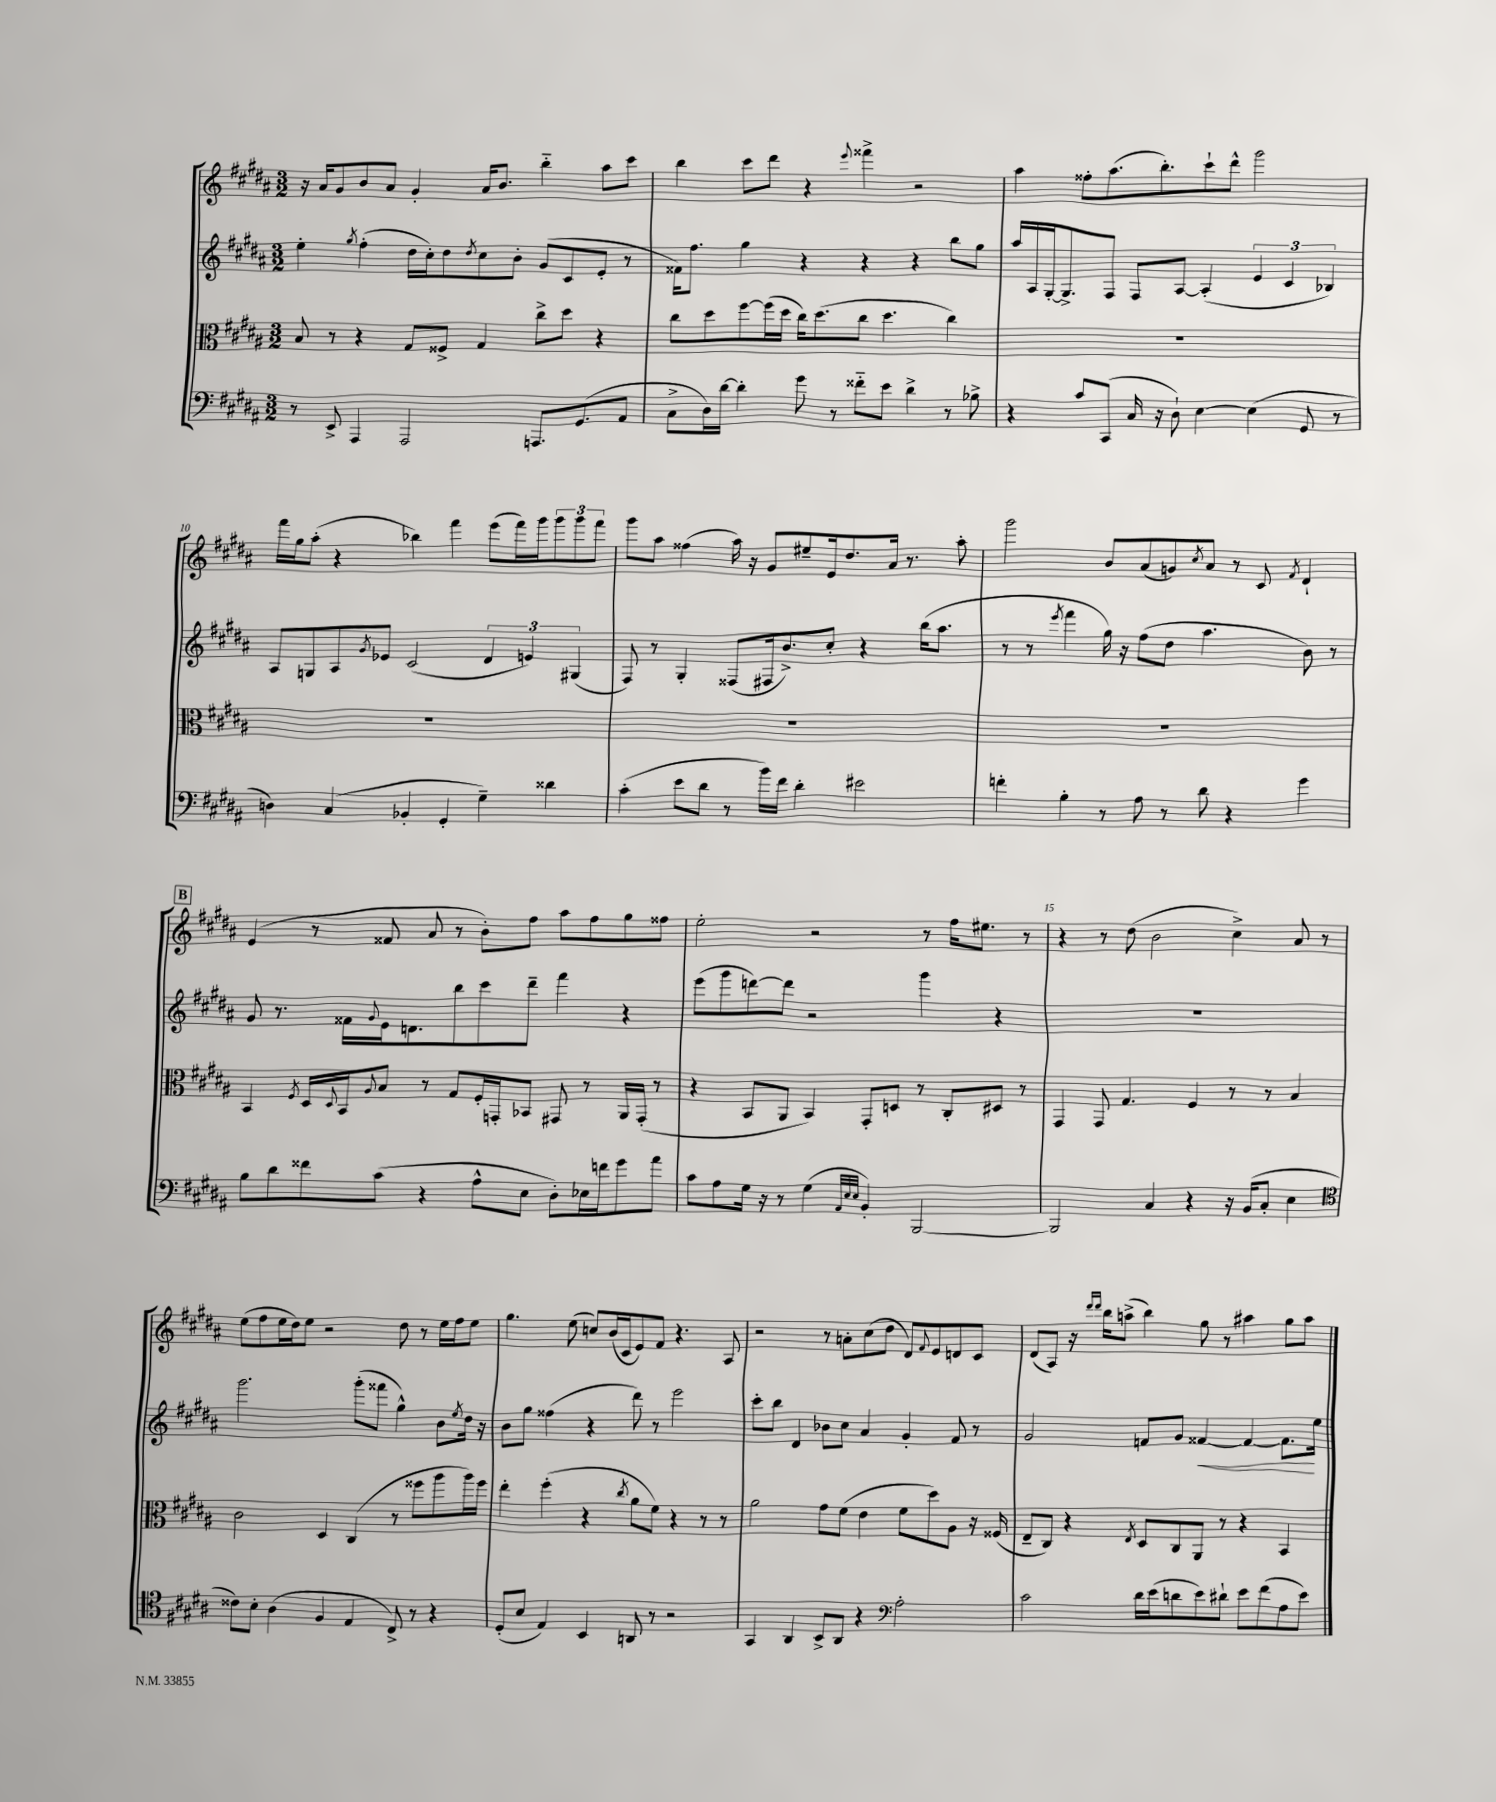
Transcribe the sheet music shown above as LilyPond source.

<<
\new StaffGroup <<
\new Staff = "s0" {
    \clef treble \key b \major \numericTimeSignature \time 3/2
    r16 ais'16 gis'8 b'8 ais'8 gis'4-. ais'16 b'8. b''4-_ ais''8 cis'''8 |
    b''4 cis'''8 dis'''8 r4 \appoggiatura { e'''8 } fisis'''4-> r2 |
    ais''4 fisis''8-. ais''8.( b''8.-.) cis'''8-! dis'''8-^ gis'''2 |
    fis'''16 gis''16 ais''8-.( r4 bes''4) fis'''4 e'''8( fis'''16) gis'''16 \tuplet 3/2 { gis'''8 gis'''8 fis'''8 } |
    gis'''8 ais''8 fisis''4( ais''16) r16 gis'8 eis''8-- e'16 dis''8. ais'16 r8. ais''8-. |
    gis'''2 b'8 ais'8( g'8) \acciaccatura { cis''8 } ais'8 r8 cis'8 \acciaccatura { fis'8 } dis'4-! |
    \mark \markup { \box "B" } e'4( r8 fisis'8 ais'8 r8 b'8-.) fis''8 ais''8 fis''8 gis''8 fisis''8 |
    e''2-. r2 r8 fis''16 eis''8. r8 |
    r4 r8 dis''8( b'2 cis''4->) ais'8 r8 |
    e''8( fis''8 e''16 dis''16) e''8 r2 dis''8 r8 e''16 fis''16 e''8 |
    gis''4. e''8( c''8) b'16( cis'16 e'8) fis'8 r4. ais8 |
    r2 r8 a'8-. cis''8( dis''8 dis'8) \appoggiatura { fis'8 } e'8 d'8 cis'8 |
    dis'8( ais8) r16 \grace { dis'''16 dis'''16 } b''16 a''8->( b''4) gis''8 r8 ais''4 gis''8 ais''8 \bar "|." |
}
\new Staff = "s1" {
    \clef treble \key b \major \numericTimeSignature \time 3/2
    e''4-. \acciaccatura { gis''8 } fis''4-.( dis''16 cis''16-.) dis''8 \acciaccatura { dis''8 } cis''8 b'8-. gis'8( cis'8 e'8-. r8 |
    fisis'16) fis''8. gis''4 r4 r4 r4 b''8 gis''8 |
    ais''16 ais16 gis16~-. gis8.-> fis8 fis8 ais8~ ais4-.( \tuplet 3/2 { e'4 cis'4 bes4) } |
    ais8 g8 ais8 \acciaccatura { gis'8 } ees'8 cis'2( \tuplet 3/2 { dis'4 e'4) gis4( } |
    fis8) r8 gis4-. fisis8( fis16 b'8.->) cis''8-. r4 b''16( ais''8. |
    r8 r8 \acciaccatura { e'''8 } fis'''4 gis''16) r16 fis''8( dis''8 ais''4. b'8) r8 |
    \mark \markup { \box "B" } gis'8 r8. fisis'16 \appoggiatura { gis'8 } e'16 d'8. b''8 cis'''8 dis'''8-- fis'''4 r4 |
    e'''8( gis'''8 d'''8~) d'''8 r2 gis'''4 r4 |
    R1. |
    gis'''2. gis'''8-.( fisis'''8 gis''4-^) b'8 \acciaccatura { e''8 } dis''16 r16 |
    b'8 gis''8 fisis''4( r4 dis'''8) r8 e'''2 |
    cis'''8-. b''8 dis'4 bes'8 cis''8 ais'4 gis'4-. fis'8 r8 |
    gis'2 f'8 gis'8 fisis'4~\< fisis'4~ fisis'8.\! e''16 \bar "|." |
}
\new Staff = "s2" {
    \clef alto \key b \major \numericTimeSignature \time 3/2
    b8 r8 r4 gis8 fisis8-> gis4 cis''8-> dis''8 r4 |
    cis''8 dis''8 fis''8~ fis''16( dis''16 cis''16) dis''8.( cis''8 dis''4. cis''4) |
    R1. |
    R1. |
    R1. |
    R1. |
    \mark \markup { \box "B" } b,4 \acciaccatura { fis8 } dis16 \appoggiatura { dis8 } b,16 \appoggiatura { ais8 } b8 r8 gis8 fis16-. g,16-. bes,8 gis,8 r8 ais,16 gis,16-.( r8 |
    r4 b,8 ais,8 b,4) gis,8-. d8 r8 cis8-. dis8 r8 |
    gis,4 gis,8 gis4. fis4 r8 r8 b4 |
    cis'2 dis4 cis4( r8 fisis''8 ais''8 ais''16) fisis''16 |
    e''4-. fis''4-.( r4 \acciaccatura { cis''8 } ais'8 fis'8) r4 r8 r8 |
    ais'2 gis'8 fis'8( e'4 fis'8 dis''8) ais8 r16 fisis16( |
    e8-- cis8) r4 \acciaccatura { e8 } dis8 cis8 ais,8 r8 r4 b,4 \bar "|." |
}
\new Staff = "s3" {
    \clef bass \key b \major \numericTimeSignature \time 3/2
    r8 e,8-> ais,,4 ais,,2 a,,8. gis,8.( ais,8 |
    cis8-> dis16) dis'16~ dis'4-. gis'8 r8 fisis'8-_ e'8 dis'4-> r8 bes8-> |
    r4 cis'8 cis,8( cis16 r16 dis8-!) e4~ e4( gis,8 r8 |
    d4) cis4( bes,4-. gis,4-. gis4--) disis'4 |
    cis'4-.( e'8 dis'8 r8 b'16) fis'16 dis'4-. eis'2 |
    f'4-. b4-. r8 ais8 r8 dis'8 r4 gis'4 |
    \mark \markup { \box "B" } b8 dis'8 fisis'8 cis'8( r4 ais8-^ e8 dis8-.) ees16 f'16 gis'8 ais'8 |
    cis'8 ais8 gis16 r16 r8 gis4( \grace { ais,32 e32 e32 } b,4-.) b,,2~ |
    b,,2 cis4 r4 r16 b,16( cis8-. e4 |
    \clef tenor cisis'8) b8-. ais4( fis4 e4 cis8->) r8 r4 |
    dis8-.( b8 e4) b,4 a,8 r8 r2 |
    gis,4 ais,4 b,8-> ais,8 r4 \clef bass ais2-. |
    cis'2 dis'16 e'16( d'8 e'8) dis'8-! e'8 fis'8( ais8 e'8) \bar "|." |
}
>>
>>
\layout { \context { \Score currentBarNumber = #7 \override BarNumber.break-visibility = ##(#f #t #t) barNumberVisibility = #(every-nth-bar-number-visible 5) } }
